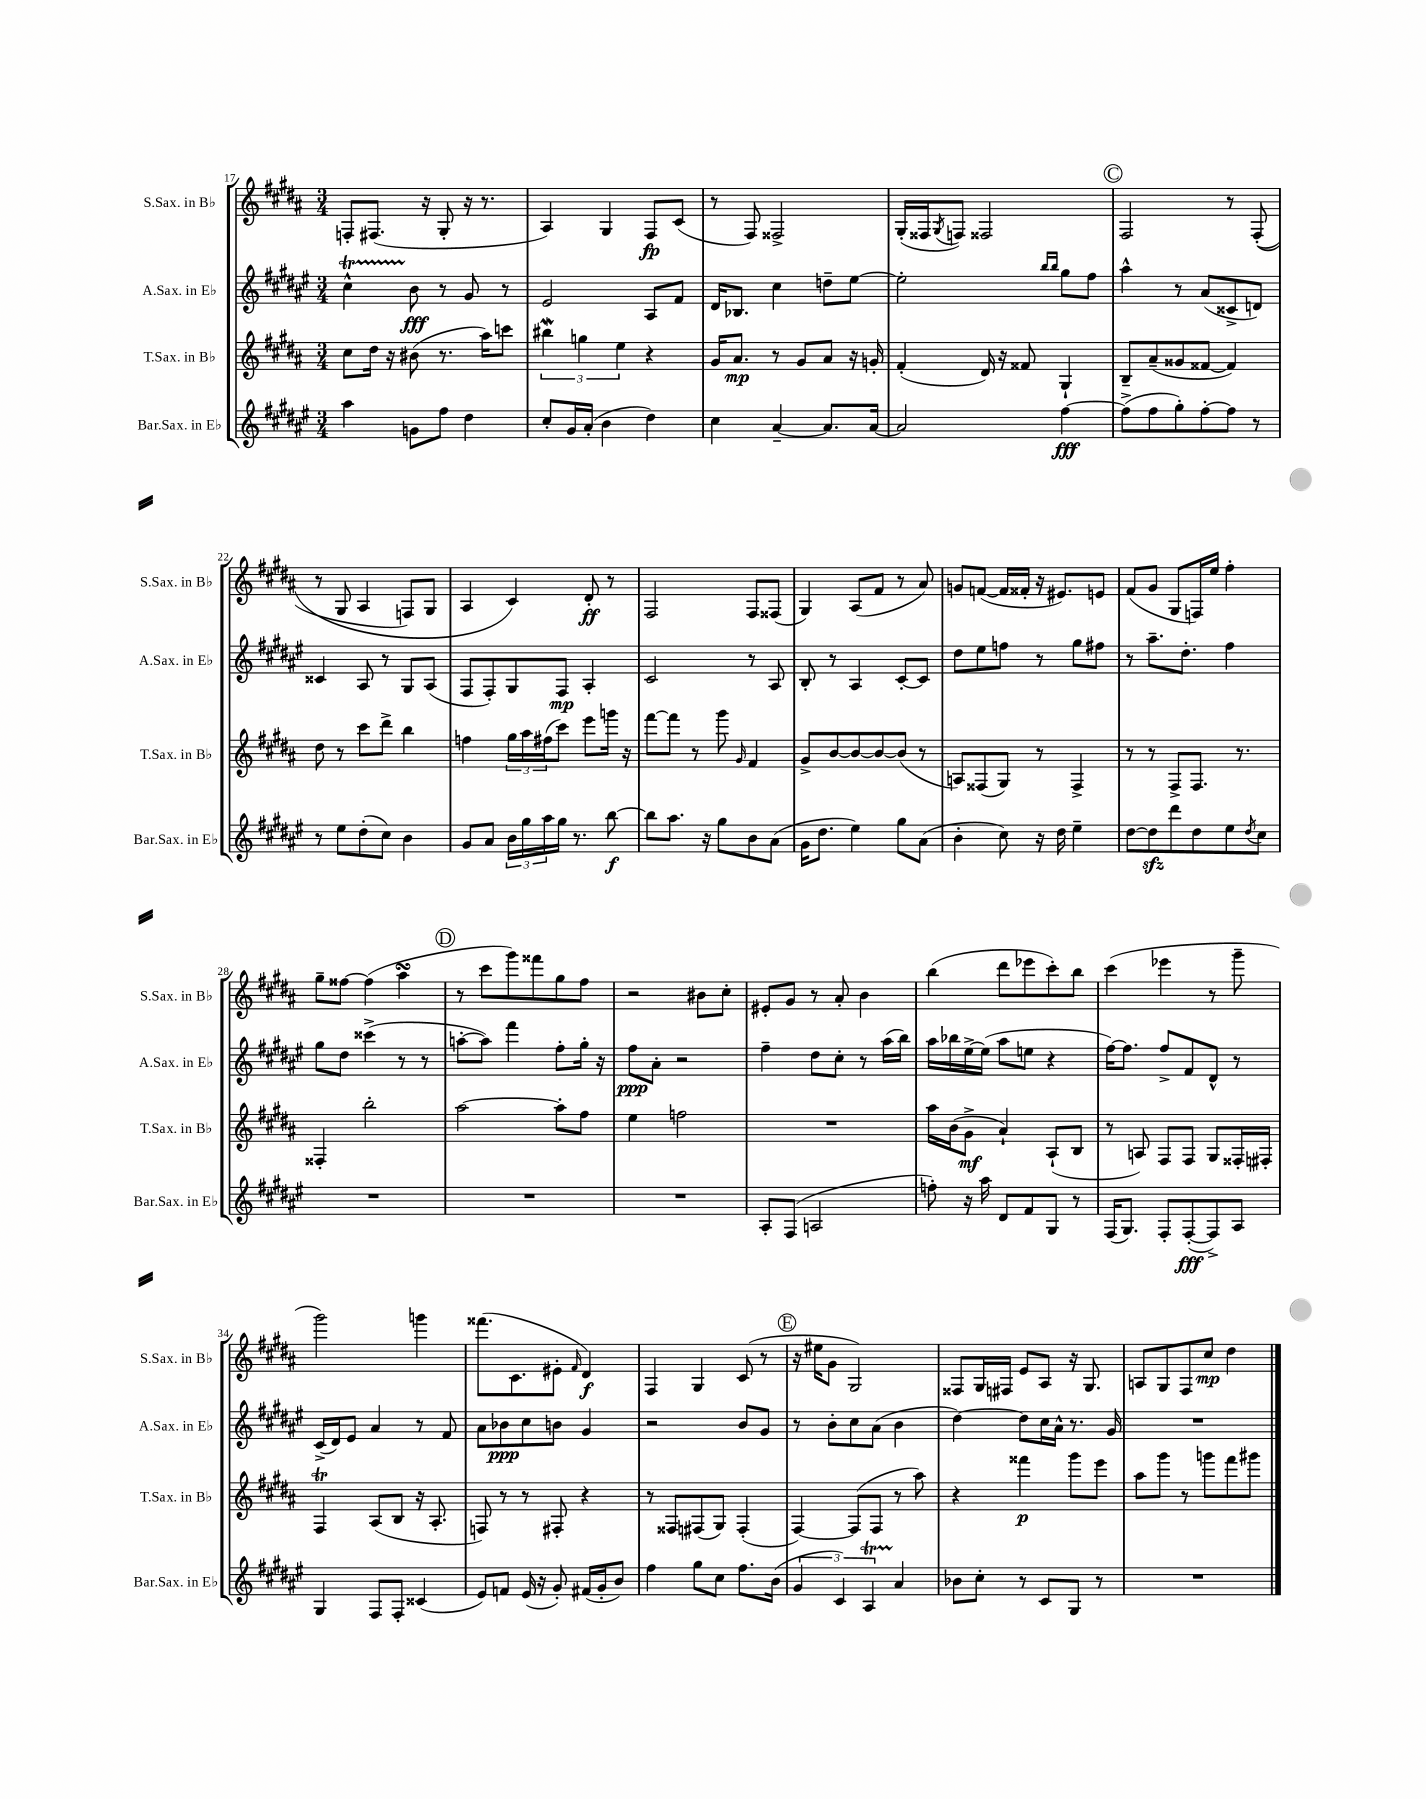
<<
\new StaffGroup <<
\new Staff = "s0" \with { instrumentName = "S.Sax. in Bb" shortInstrumentName = "S.Sax. in Bb" } {
    \clef treble \key b \major \numericTimeSignature \time 3/4
    f8-. fis8.( r16 gis8-. r16 r8. |
    ais4) gis4 fis8\fp cis'8( |
    r8 fis8) fisis2-> |
    gis16-.( fisis16 \acciaccatura { gis8 } f8) fisis2 |
    \mark \markup { \circle "C" } fis2 r8 fis8-.(\( |
    r8 gis8 ais4 f8) gis8 |
    ais4 cis'4\) dis'8-.\ff r8 |
    fis2 fis8 fisis8( |
    gis4) ais8( fis'8 r8 ais'8) |
    g'8 f'8~( f'16 fisis'16-. r16 eis'8.) e'8 |
    fis'8( gis'8 gis8 f16) e''16 fis''4-. |
    gis''8-- fisis''8~ fisis''4( ais''4\turn |
    \mark \markup { \circle "D" } r8 cis'''8 gis'''8) fisis'''8 gis''8 fis''8 |
    r2 bis'8 cis''8-. |
    eis'8-. gis'8 r8 ais'8-. b'4 |
    b''4( dis'''8 ees'''8 cis'''8-.) b''8 |
    cis'''4( ees'''4 r8 gis'''8-- |
    gis'''2) g'''4 |
    fisis'''8.( cis'8. eis'8-. \grace { fis'16 } dis'4\f) |
    fis4 gis4 cis'8( r8 |
    \mark \markup { \circle "E" } r16 eis''16 gis'8 gis2) |
    fisis8 gis16 fis16 e'8 ais8 r16 gis8. |
    a8 gis8 fis8 cis''8\mp dis''4 \bar "|." |
}
\new Staff = "s1" \with { instrumentName = "A.Sax. in Eb" shortInstrumentName = "A.Sax. in Eb" } {
    \clef treble \key fis \major \numericTimeSignature \time 3/4
    cis''4-^\startTrillSpan b'8\stopTrillSpan\fff r8 gis'8 r8 |
    eis'2 ais8 fis'8 |
    dis'16 bes8. cis''4 d''8-- eis''8~ |
    eis''2-. \grace { b''16 b''16 } gis''8 fis''8 |
    \mark \markup { \circle "C" } ais''4-^ r8 ais'8( cisis'8-> d'8) |
    cisis'4 ais8 r8 gis8 ais8( |
    fis8 fis8-.) gis8 fis8\mp ais4-. |
    cis'2 r8 ais8 |
    b8-. r8 ais4 cis'8~-. cis'8 |
    dis''8 eis''8 f''8 r8 gis''8 fis''8 |
    r8 ais''8.-- dis''8.-. fis''4 |
    gis''8 dis''8 cisis'''4->( r8 r8 |
    \mark \markup { \circle "D" } a''8~-. a''8) fis'''4 fis''8-. gis''16-. r16 |
    fis''8\ppp ais'8-. r2 |
    fis''4-- dis''8 cis''8-. r8 ais''16( b''16) |
    ais''16 bes''16 eis''16~-> eis''16( ais''8 e''8 r4 |
    fis''16~) fis''8. fis''8-> fis'8 dis'8-^ r8 |
    cis'16->( dis'16) eis'8 ais'4 r8 fis'8 |
    ais'8 bes'8\ppp cis''8 b'8 gis'4 |
    r2 b'8 gis'8 |
    \mark \markup { \circle "E" } r8 b'8-. cis''8 ais'8( b'4 |
    dis''4~) dis''8 cis''16 ais'16-^ r8. gis'16 |
    R2. \bar "|." |
}
\new Staff = "s2" \with { instrumentName = "T.Sax. in Bb" shortInstrumentName = "T.Sax. in Bb" } {
    \clef treble \key b \major \numericTimeSignature \time 3/4
    cis''8 dis''16 r16 bis'8( r8. ais''16) c'''8 |
    \tuplet 3/2 { bis''4\mordent g''4 e''4 } r4 |
    gis'16 ais'8.\mp r8 gis'8 ais'8 r16 g'16-. |
    fis'4-.( dis'16) r16 fisis'8 gis4-! |
    \mark \markup { \circle "C" } b8-- ais'8--( gisis'8 fisis'8~ fisis'4) |
    dis''8 r8 cis'''8 dis'''8-> b''4 |
    f''4 \tuplet 3/2 { gis''16 ais''16 fis''16( } cis'''8) e'''8 g'''16 r16 |
    fis'''8~ fis'''8 r8 gis'''8 \grace { gis'16 } fis'4 |
    gis'8-> b'8~ b'8~ b'8~ b'8( r8 |
    a8) fisis8( gis8) r8 fisis4-> |
    r8 r8 fis8-> fis8. r8. |
    fisis4-. b''2-. |
    \mark \markup { \circle "D" } ais''2~ ais''8-. fis''8 |
    e''4 f''2 |
    R2. |
    ais''16 b'16( gis'8->\mf ais'4-!) ais8-!( b8 |
    r8 a8) fis8 fis8 gis8 fisis16-. fis16-. |
    fis4\trill ais8( b8 r16 ais8.-. |
    f8) r8 r8 fis8-. r4 |
    r8 fisis8 fis8( gis8) fis4-.( |
    \mark \markup { \circle "E" } fis4~) fis8( fis8 r8 ais''8) |
    r4 fisis'''4\p gis'''8 e'''8 |
    ais''8 gis'''8 r8 g'''8 fis'''8 gis'''8 \bar "|." |
}
\new Staff = "s3" \with { instrumentName = "Bar.Sax. in Eb" shortInstrumentName = "Bar.Sax. in Eb" } {
    \clef treble \key fis \major \numericTimeSignature \time 3/4
    ais''4 g'8 fis''8 dis''4 |
    cis''8-. gis'16 ais'16-.( b'4 dis''4) |
    cis''4 ais'4~-- ais'8. ais'16~ |
    ais'2 fis''4~\fff |
    \mark \markup { \circle "C" } fis''8->( fis''8 gis''8-.) fis''8~-. fis''8 r8 |
    r8 eis''8 dis''8-.( cis''8) b'4 |
    gis'8 ais'8 \tuplet 3/2 { b'16 gis''16 ais''16 } gis''16 r8. b''8~\f |
    b''8 ais''8. r16 gis''8 b'8 ais'8( |
    gis'16 dis''8. eis''4) gis''8 ais'8( |
    b'4-. cis''8) r16 dis''16 eis''4-- |
    dis''8~ dis''8\sfz dis'''8 dis''8 eis''8 \acciaccatura { dis''8 } cis''8 |
    R2. |
    \mark \markup { \circle "D" } R2. |
    R2. |
    ais8-. fis8( a2 |
    f''8-.) r16 ais''16 dis'8 fis'8 gis8 r8 |
    fis16( gis8.) fis8-. fis8~-.\fff( fis8->) ais8 |
    gis4 fis8 fis8-. cisis'4( |
    eis'8) f'8 eis'16( r16 gis'8-.) fis'16( gis'16-. b'8) |
    fis''4 gis''8 cis''8 fis''8. b'16( |
    \mark \markup { \circle "E" } \tuplet 3/2 { gis'4 cis'4) ais4\startTrillSpan } ais'4\stopTrillSpan |
    bes'8 cis''8-. r8 cis'8 gis8 r8 |
    R2. \bar "|." |
}
>>
>>
\layout { \context { \Score currentBarNumber = #17 } }
